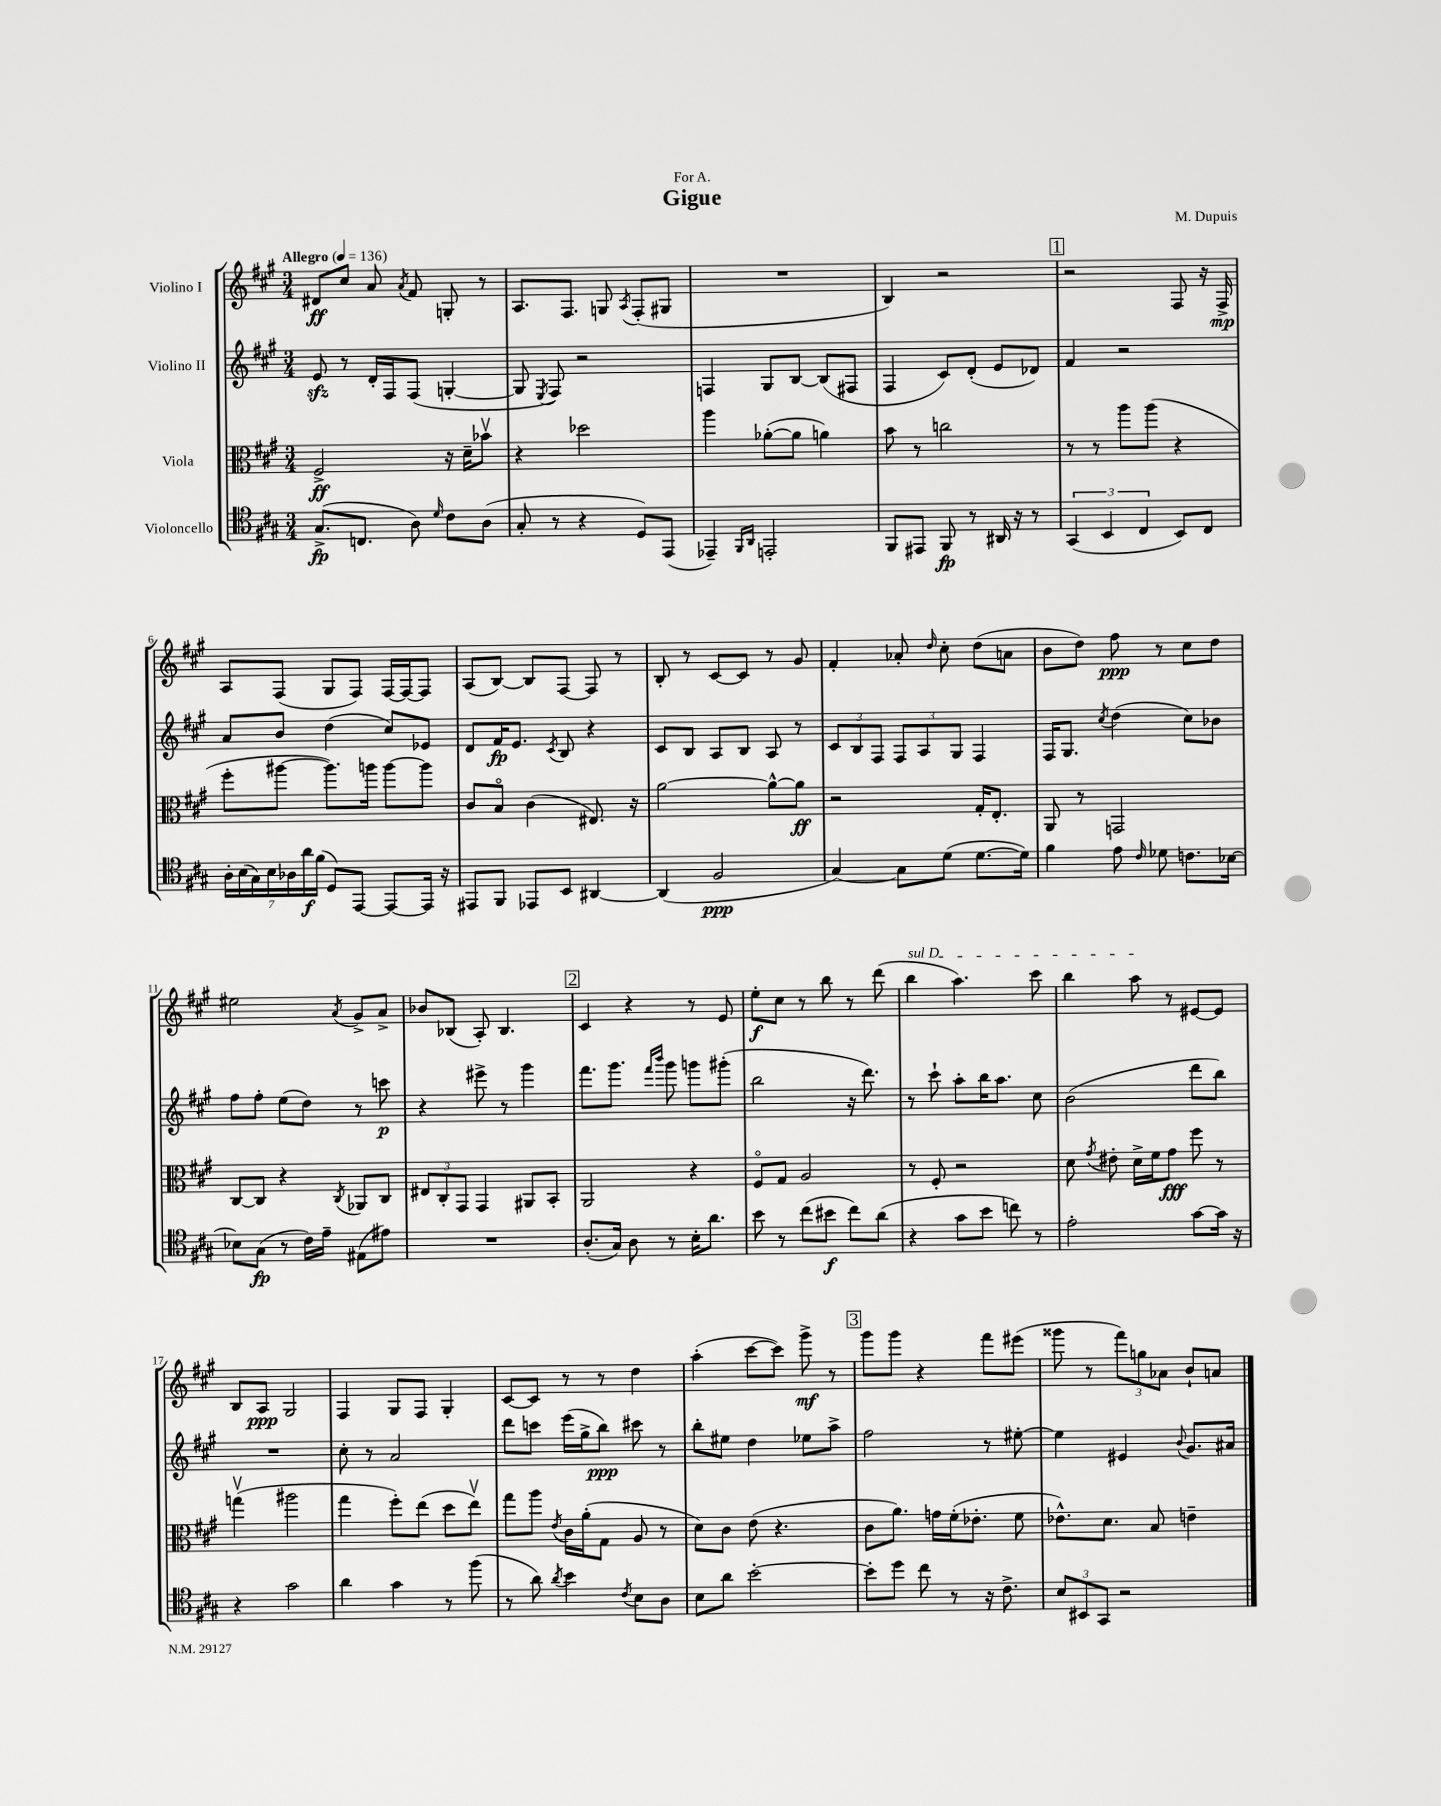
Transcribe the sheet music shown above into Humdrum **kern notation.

**kern	**kern	**kern	**kern
*staff4	*staff3	*staff2	*staff1
*clefC4	*clefC3	*clefG2	*clefG2
*k[f#c#g#]	*k[f#c#g#]	*k[f#c#g#]	*k[f#c#g#]
*M3/4	*M3/4	*M3/4	*M3/4
*MM136	*MM136	*MM136	*MM136
(8.G#^/L	2F#^/	8e/	8d#/L
.	.	8r	8cc#/J
8.C/J	.	.	.
.	.	16d'/LL	8a/
.	.	16F#/J	.
.	.	.	8qa/
8A\)	.	(8F#/J	8f#/
16qqd/	.	.	.
8c#\L	16r	[4G'/	8G'/
.	16d~\LK	.	.
(8A\J	8b-v\J	.	8r
=	=	=	=
8G#'/	4r	8G/]	8.A/L
.	.	8qE/	.
8r	.	8F#/)	.
.	.	.	8.F#/J
4r	2dd-\	2r	.
.	.	.	8G/
.	.	.	8qA/
8D/L)	.	.	(8F#'/L
(8EE/J	.	.	8G#/J
=	=	=	=
4EE-~/)	4aa\	4F/	2.r
16qqFF#/LL	.	.	.
16qqAA/JJ	.	.	.
2EE'/	([8a-'\L	8G#/L	.
.	8a-\]J	[8B/J	.
.	4a\)	(8B/]L	.
.	.	8F#/J	.
=	=	=	=
8FF#/L	8b\	4F#/	4B/)
8EE#/J	8r	.	.
8FF#/	2cc\	8c#/L)	2r
8r	.	(8d'/J	.
16AA#/	.	8e/L	.
16r	.	.	.
8r	.	8d-/J)	.
=	=	=	=
(6GG#/	8r	4f#/	2r
.	8r	.	.
6BB/	.	.	.
.	8aa\L	2r	.
6C#/	.	.	.
.	(8aa\J	.	.
8BB/L)	4r	.	8F#/
8C#/J	.	.	16r
.	.	.	16F#^/
=	=	=	=
28A'\LL	8ff#'\L	8a/L	8A/L
(28B\	.	.	.
28G#\)	.	.	.
28B\	.	.	.
.	[8aa#\J	8b/J	(8F#/J
28A-\	.	.	.
28a\	.	.	.
(28f#\JJ	.	.	.
8D/L)	8.aa#\]L)	(4dd\	8G#/L
[8EE/J	.	.	8F#/J)
.	16aa\Jk	.	.
8EE/_L	[8aa\L	8cc#/L)	[16F#/LL
.	.	.	16F#/_J
16EE/]Jk	8aa\]J	8e-/J	8F#/]J
16r	.	.	.
=	=	=	=
8EE#/L	8c#/L	8d/L	(8A/L
8FF#/J	8Bo/J	16f#/K	[8B/J)
.	.	8.e/J	.
8EE-/L	(4c#\	.	8B/]L
.	.	8qc#/	.
8BB/J	.	8B/	[8F#/J
[4AA#/	8.E#/)	4r	8F#/]
.	.	.	8r
.	16r	.	.
=	=	=	=
(4AA#/]	[2a\	8c#/L	8B'/
.	.	8B/J	8r
2F#/	.	8A/L	[8c#/L
.	.	8B/J	8c#/]J
.	8a^^\_L	8A/	8r
.	8a\]J	8r	8g#/
=	=	=	=
[4G#/)	2r	12c#/L	4f#'/
.	.	12B/	.
.	.	12F#/J	.
8G#\]L	.	12F#/L	8a-'/
.	.	12A/	.
.	.	.	16qqdd/
(8d\J	.	.	8cc#'\
.	.	12G#/J	.
[8.d\L	16G#'/LK	4F#/	(8dd\L
.	8.E'/J	.	.
.	.	.	8a\J
16d\]Jk)	.	.	.
=	=	=	=
4f#\	8AA/	16F#/LK	8b\L
.	.	8.G#/J	.
.	8r	.	8dd\J)
.	.	8qcc#/	.
8e\	2GG/	(4dd\	8ff#\
16qqc#/	.	.	.
8d-\	.	.	8r
8.c\L	.	8cc#\L)	8cc#\L
.	.	8b-\J	8dd\J
[16B-\Jk	.	.	.
=	=	=	=
8B-\]L	[8C#/L	8ff#\L	2ee#\
(8G#\J	8C#/]J	8ff#'\J	.
8r	4r	(8ee\L	.
16c#\LL)	.	8dd\J)	.
16e~\JJ	.	.	.
.	8qC#/	.	8qa/
(8E#\L	8AA-/L	8r	8g#^/L
8e#\J)	8C#/J	8ccc\	8a^/J
=	=	=	=
2.r	12E#/L	4r	8b-/L
.	12C#'/	.	.
.	.	.	(8B-/J
.	12GG#/J	.	.
.	4GG#/	8eee#^\	8A'/)
.	.	8r	4.B-/
.	8AA#/L	4ggg#\	.
.	8BB'/J	.	.
=	=	=	=
(8.A'/L	2AA/	8.fff#\L	4c#/
16G#/Jk)	.	8.ggg#\J	.
8A\	.	.	4r
.	.	16qqfff#/LL	.
.	.	16qqbbb/JJ	.
8r	.	8ggg#\	.
16B'\LK	4r	8ggg\L	8r
8.a\J	.	.	.
.	.	(8ggg#'\J	8e/
=	=	=	=
8b\	8F#o/L	2bb\	8ee'\L
8r	8G#/J	.	8cc#\J
(8cc#\L	2A/	.	8r
8b#\J	.	.	8bb\
8cc#\L)	.	16r	8r
.	.	8.ddd\)	.
(8a\J	.	.	(8ddd\
=	=	=	=
4r	8r	8r	4bb\
.	8F#'/	8ccc#`\	.
8g#\L	2r	8aa'\L	4.aa\)
8b\J	.	16bb\K	.
.	.	8.aa\J	.
8cc\)	.	.	.
8r	.	8cc#\	8ccc#\
=	=	=	=
2e'\	8d\	(2b\	4bb\
.	8qg#/	.	.
.	8e#'\	.	.
.	16d^\LL	.	8aa\
.	16f#\J	.	.
.	8g#\J	.	8r
[8g#\L	8ff#\	8ddd\L	[8e#/L
16g#\]Jk	8r	8bb\J)	8e#/]J
16r	.	.	.
=	=	=	=
4r	(4ggv\	2.r	8B/L
.	.	.	8A/J
2g#\	2aa#\	.	2G#/
=	=	=	=
4a\	4gg#\	8cc#'\	4F#/
.	.	8r	.
4g#\	8ff#'\L)	2a/	8G#/L
.	(8ee\J	.	8F#/J
8r	8dd\L	.	4G#'/
(8ff#\	8eev\J)	.	.
=	=	=	=
8r	8gg#\L	8ddd\L	[8c#/L
8a\)	8aa\J	8ccc\J	8c#/]J
8qa/	8qe/	.	.
4b\	16c#\LL	(16eee\LL	8r
.	(16a'\J	16gg#^\J	.
.	8G#\J	8bb\J)	8r
8qc#/	.	.	.
8B\L	8A/	8ccc#\	4dd\
8A\J	8r	8r	.
=	=	=	=
8B\L	8d\L)	8bb'\L	(4aa'\
8a\J	8c#\J	8ee#\J	.
[2b'\	(8e\	4dd\	[8ccc#\L
.	4.r	.	8ccc#\]J)
.	.	8ee-\L	8ggg#^\
.	.	8aa^\J	8r
=	=	=	=
8b'\]L	8c#\L	2ff#\	8ggg#\L
8dd\J	8.a\J)	.	8ggg#\J
8cc#\	.	.	4r
.	16g\LL	.	.
8r	(16f#'\J	.	.
.	8.e-'\J	.	.
16r	.	8r	8fff#\L
8.c#^\	.	.	.
.	8f#\	[8ee#'\	(8eee#\J
=	=	=	=
12B/L	8.e-^^\L)	4ee#\]	8ggg##\
12BB#/	.	.	.
.	.	.	8r
12GG#/J	.	.	.
.	8.d\J	.	.
2r	.	4e#/	12fff#\L)
.	.	.	12gg\
.	8B/	.	.
.	.	.	12a-\J
.	.	8qqb/	.
.	4e~\	8.g#/L	8b`/L
.	.	.	8a/J
.	.	16a#/Jk	.
==	==	==	==
*-	*-	*-	*-
